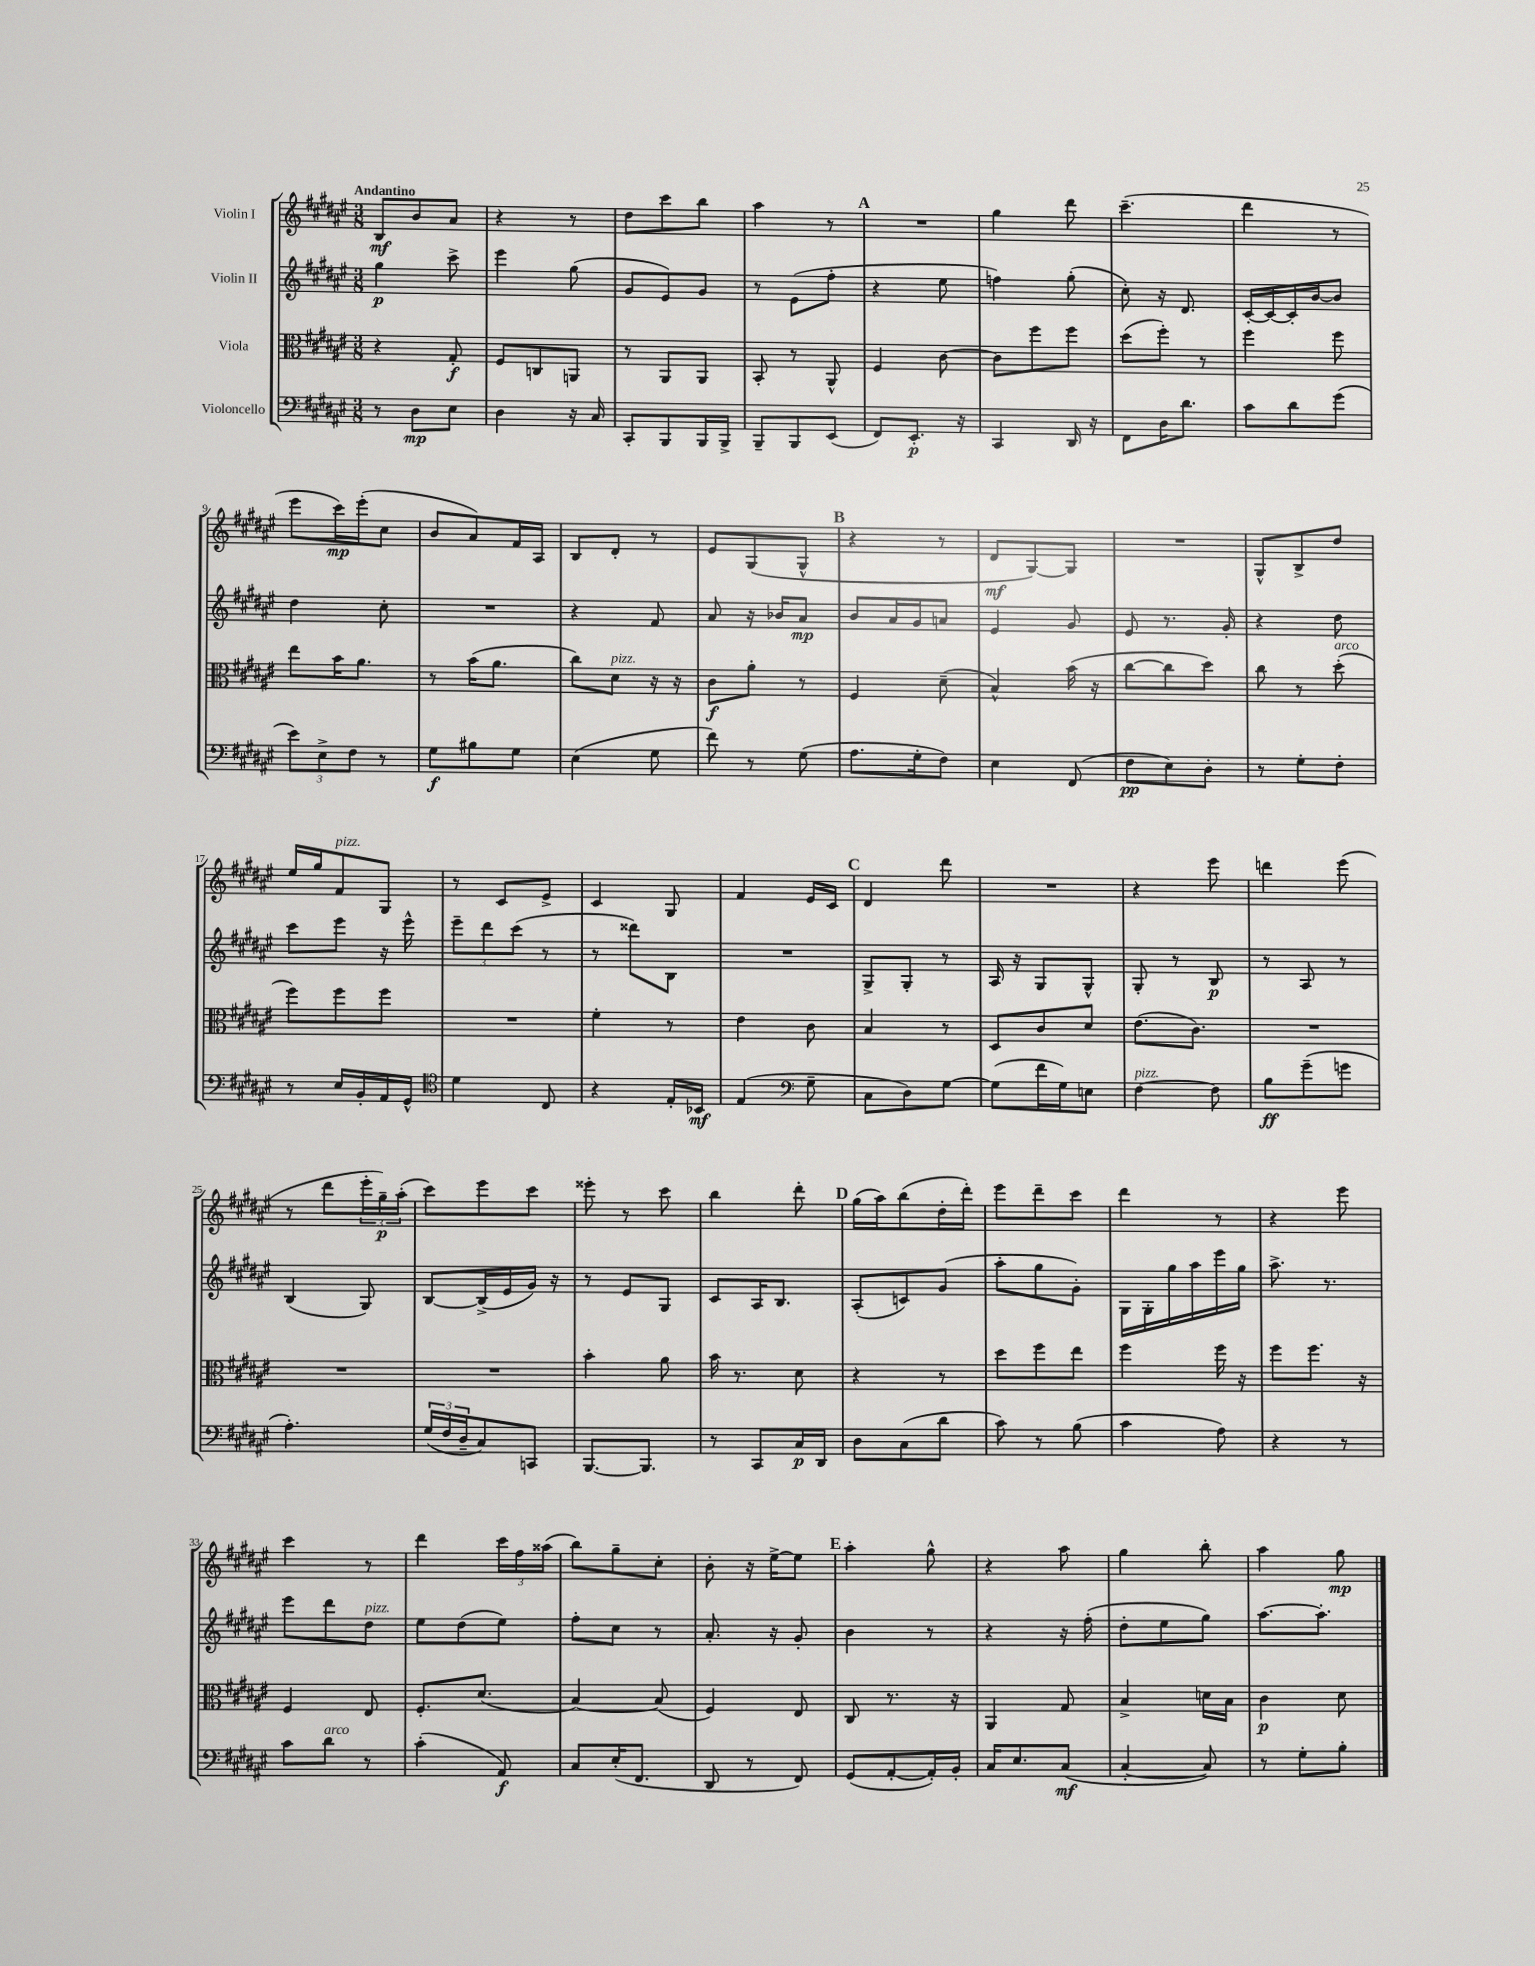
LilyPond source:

<<
\new StaffGroup <<
\new Staff = "s0" \with { instrumentName = "Violin I" } {
    \clef treble \key fis \major \numericTimeSignature \time 3/8 \tempo "Andantino"
    b8\mf b'8 ais'8 |
    r4 r8 |
    dis''8 cis'''8 b''8 |
    ais''4 r8 |
    \mark \markup { \bold "A" } R4. |
    gis''4 dis'''8 |
    cis'''4.--( |
    dis'''4 r8 |
    eis'''8 cis'''16\mp) eis'''16-.( cis''8 |
    b'8 ais'8) fis'16 ais16 |
    b8 dis'8-. r8 |
    eis'8 gis8( gis8-^ |
    \mark \markup { \bold "B" } r4 r8 |
    dis'8\mf gis8~) gis8 |
    R4. |
    gis8-^ b8-> dis''8 |
    eis''16 gis''16 fis'8^\markup { \italic "pizz." } gis8 |
    r8 cis'8 eis'8-> |
    cis'4 gis8 |
    fis'4 eis'16 cis'16 |
    \mark \markup { \bold "C" } dis'4 dis'''8 |
    R4. |
    r4 eis'''8 |
    d'''4 eis'''8( |
    r8 dis'''8 \tuplet 3/2 { eis'''16-. gis''16--\p) ais''16-.( } |
    cis'''8) eis'''8 cis'''8 |
    eisis'''8-. r8 cis'''8 |
    b''4 dis'''8-. |
    \mark \markup { \bold "D" } gis''16( ais''16) b''8( dis''16-. dis'''16-.) |
    eis'''8 dis'''8-- cis'''8 |
    dis'''4 r8 |
    r4 eis'''8 |
    cis'''4 r8 |
    dis'''4 \tuplet 3/2 { cis'''16 fis''16 aisis''16( } |
    b''8) gis''8-- cis''8-. |
    b'8-. r16 eis''16~-> eis''8 |
    \mark \markup { \bold "E" } ais''4-. gis''8-^ |
    r4 ais''8 |
    gis''4 b''8-. |
    ais''4 gis''8\mp \bar "|." |
}
\new Staff = "s1" \with { instrumentName = "Violin II" } {
    \clef treble \key fis \major \numericTimeSignature \time 3/8
    gis''4\p cis'''8-> |
    eis'''4 gis''8( |
    gis'8 eis'8) gis'8 |
    r8 eis'8( fis''8-. |
    \mark \markup { \bold "A" } r4 eis''8 |
    f''4) gis''8-.( |
    cis''8-.) r16 dis'8. |
    cis'16~-. cis'16~ cis'16-. b'16~ b'8 |
    dis''4 cis''8-. |
    R4. |
    r4 fis'8 |
    ais'8 r16 bes'16 ais'8\mp |
    \mark \markup { \bold "B" } b'8 ais'16 gis'16 a'8 |
    eis'4 gis'8 |
    eis'8 r8. gis'16-. |
    r4 dis''8 |
    cis'''8 eis'''8 r16 eis'''16-^ |
    \tuplet 3/2 { eis'''8-- dis'''8 cis'''8( } r8 |
    r8 disis'''8) b8 |
    R4. |
    \mark \markup { \bold "C" } gis8-> gis8-. r8 |
    ais16 r16 gis8 gis8-^ |
    gis8-. r8 b8\p |
    r8 ais8 r8 |
    b4( gis8) |
    b8~ b16->( eis'16 gis'16) r16 |
    r8 eis'8 gis8 |
    cis'8 ais16 b8. |
    \mark \markup { \bold "D" } ais8-.( c'8) gis'8( |
    ais''8-. gis''8 gis'8-.) |
    gis16 gis16-. gis''16 ais''16 eis'''16 gis''16 |
    ais''8.-> r8. |
    eis'''8 dis'''8 dis''8^\markup { \italic "pizz." } |
    eis''8 dis''8( eis''8) |
    fis''8-. cis''8 r8 |
    ais'8.-. r16 gis'8-. |
    \mark \markup { \bold "E" } b'4 r8 |
    r4 r16 fis''16-.( |
    dis''8-. eis''8 gis''8) |
    ais''8.~ ais''8.-. \bar "|." |
}
\new Staff = "s2" \with { instrumentName = "Viola" } {
    \clef alto \key fis \major \numericTimeSignature \time 3/8
    r4 gis8-.\f |
    fis8 c8 a,8 |
    r8 ais,8 ais,8 |
    b,8-. r8 ais,8-^ |
    \mark \markup { \bold "A" } fis4 cis'8~ |
    cis'8 fis''8 fis''8 |
    dis''8( fis''8-.) r8 |
    fis''4 fis''8 |
    eis''8 b'16 ais'8. |
    r8 b'16( ais'8. |
    cis''8) dis'8^\markup { \italic "pizz." } r16 r16 |
    cis'8\f ais'8-. r8 |
    \mark \markup { \bold "B" } fis4 dis'8--( |
    b4-^) b'16( r16 |
    cis''8~ cis''8 dis''8) |
    cis''8 r8 dis''8-.^\markup { \italic "arco" }( |
    fis''8) fis''8 fis''8 |
    R4. |
    fis'4-. r8 |
    eis'4 cis'8 |
    \mark \markup { \bold "C" } b4 r8 |
    dis8 cis'8 dis'8 |
    eis'8.( cis'8.) |
    R4. |
    R4. |
    R4. |
    b'4-. ais'8 |
    b'16 r8. dis'8 |
    \mark \markup { \bold "D" } r4 r8 |
    dis''8 fis''8 eis''8 |
    fis''4 fis''16 r16 |
    fis''8 fis''8. r16 |
    fis4 eis8 |
    fis8.-. dis'8.( |
    b4~) b8( |
    fis4) eis8 |
    \mark \markup { \bold "E" } cis8 r8. r16 |
    ais,4 gis8 |
    b4-> d'16 b16 |
    cis'4\p dis'8 \bar "|." |
}
\new Staff = "s3" \with { instrumentName = "Violoncello" } {
    \clef bass \key fis \major \numericTimeSignature \time 3/8
    r8 dis8\mp eis8 |
    dis4 r16 cis16 |
    cis,8-. b,,8 b,,16 b,,16-> |
    b,,8-- b,,8 eis,8( |
    \mark \markup { \bold "A" } fis,8) eis,8.-.\p r16 |
    cis,4 dis,16 r16 |
    fis,8 dis16 dis'8. |
    cis'8 dis'8 gis'8( |
    \tuplet 3/2 { eis'8) eis8-> fis8 } r8 |
    gis8\f bis8 gis8 |
    eis4( gis8 |
    fis'8) r8 gis8( |
    \mark \markup { \bold "B" } ais8. gis16-. fis8) |
    eis4 fis,8( |
    fis8\pp eis8) dis8-. |
    r8 gis8-. fis8-. |
    r8 eis16 b,16-. ais,16 gis,16-^ |
    \clef tenor dis'4 cis8 |
    r4 eis16-. bes,16\mf |
    eis4( \clef bass gis8-- |
    \mark \markup { \bold "C" } cis8 dis8) gis8~ |
    gis8( fis'16 gis16) e8 |
    fis4~^\markup { \italic "pizz." } fis8 |
    b8\ff gis'8--( g'8 |
    ais4.-.) |
    \tuplet 3/2 { gis16( fis16 dis16-- } cis8) c,8 |
    b,,8.~ b,,8. |
    r8 cis,8 cis16\p dis,16 |
    \mark \markup { \bold "D" } dis8 cis8( dis'8 |
    cis'8) r8 b8( |
    cis'4 ais8) |
    r4 r8 |
    cis'8 dis'8^\markup { \italic "arco" } r8 |
    cis'4-.( ais,8\f) |
    cis8 eis16-.( fis,8. |
    dis,8 r8 fis,8) |
    \mark \markup { \bold "E" } gis,8( ais,8~-. ais,16-.) b,16-. |
    cis16 eis8. cis8\mf( |
    cis4~-. cis8) |
    r8 gis8-. b8-. \bar "|." |
}
>>
>>
